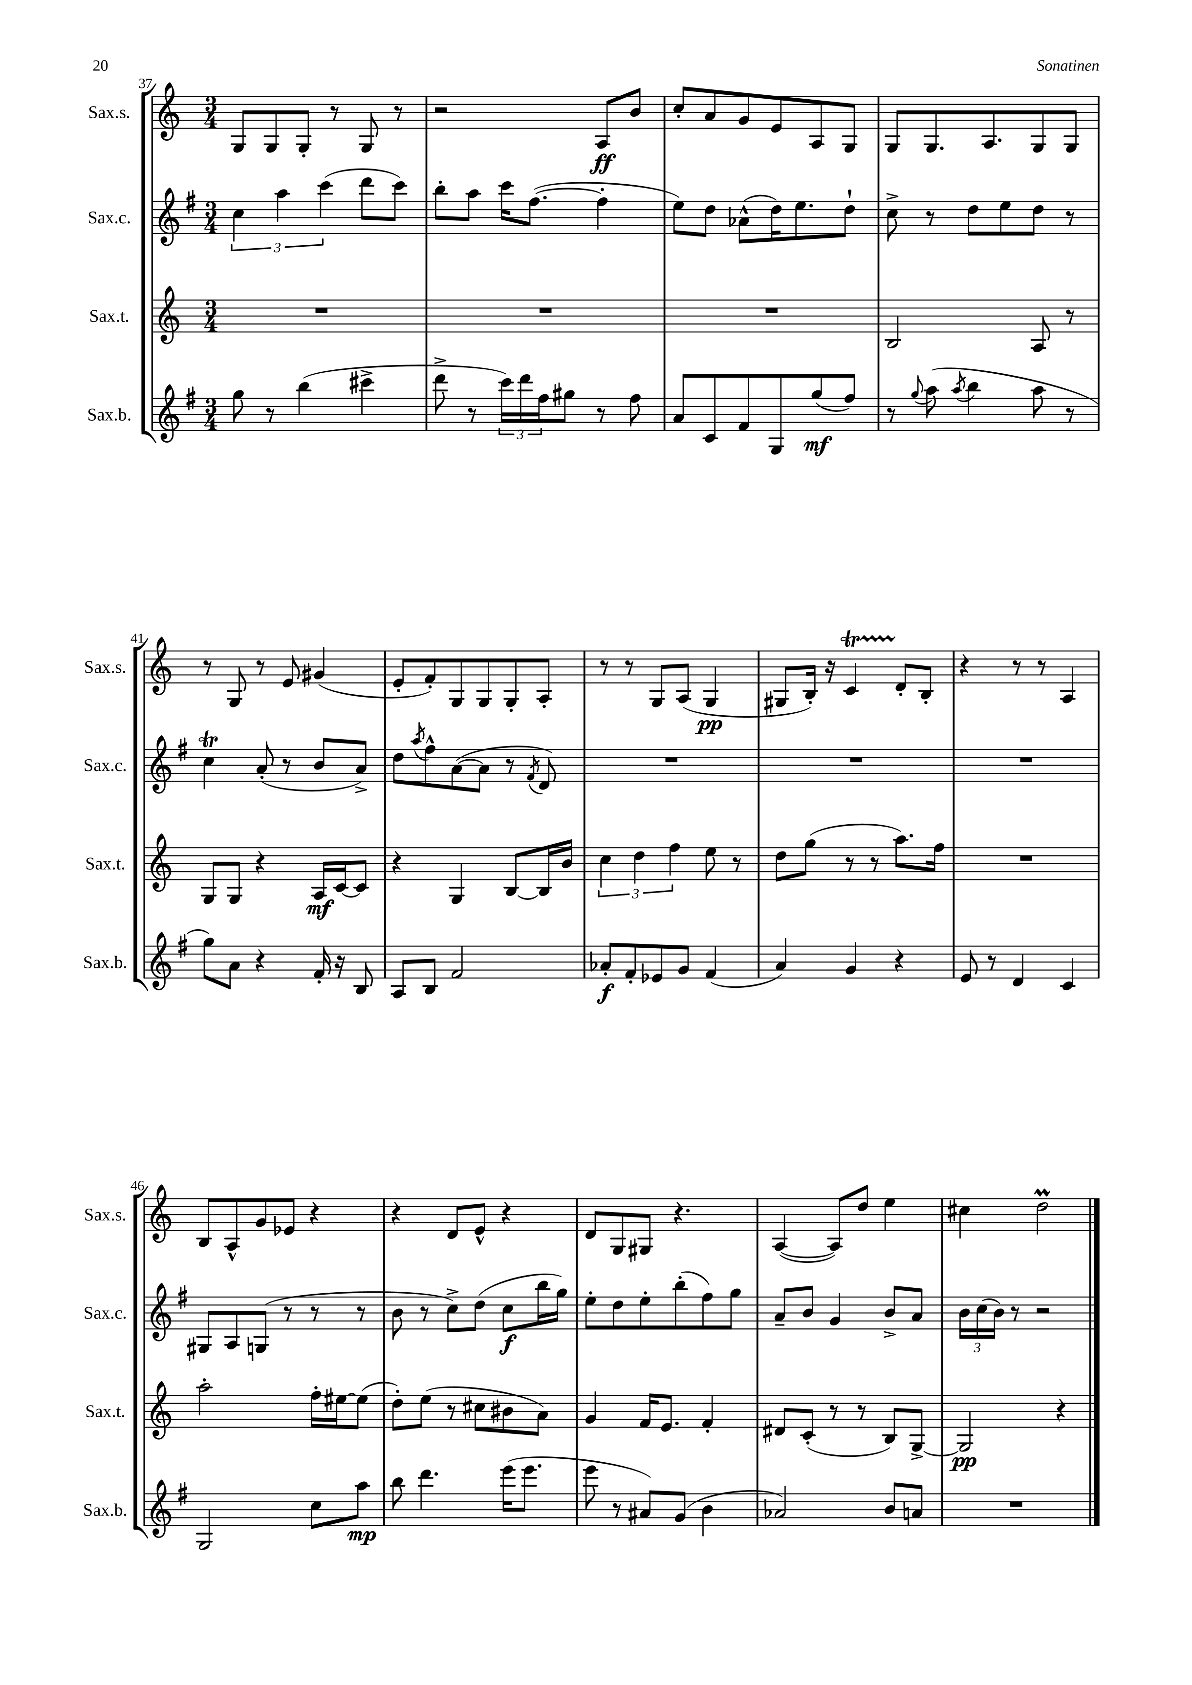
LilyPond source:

<<
\new StaffGroup <<
\new Staff = "s0" \with { instrumentName = "Sax.s." shortInstrumentName = "Sax.s." } {
    \clef treble \key c \major \numericTimeSignature \time 3/4
    g8 g8 g8-. r8 g8 r8 |
    r2 a8\ff b'8 |
    c''8-. a'8 g'8 e'8 a8 g8 |
    g8 g8. a8. g8 g8 |
    r8 g8 r8 e'8 gis'4( |
    e'8-. f'8-.) g8 g8 g8-. a8-. |
    r8 r8 g8 a8( g4\pp |
    gis8 b16-.) r16 c'4\startTrillSpan d'8-.\stopTrillSpan b8-. |
    r4 r8 r8 a4 |
    b8 a8-^ g'8 ees'8 r4 |
    r4 d'8 e'8-^ r4 |
    d'8 g8 gis8 r4. |
    a4~( a8) d''8 e''4 |
    cis''4 d''2\prall \bar "|." |
}
\new Staff = "s1" \with { instrumentName = "Sax.c." shortInstrumentName = "Sax.c." } {
    \clef treble \key g \major \numericTimeSignature \time 3/4
    \tuplet 3/2 { c''4 a''4 c'''4( } d'''8 c'''8) |
    b''8-. a''8 c'''16 fis''8.~( fis''4-. |
    e''8) d''8 aes'8-^( d''16) e''8. d''8-! |
    c''8-> r8 d''8 e''8 d''8 r8 |
    c''4\trill a'8-.( r8 b'8 a'8->) |
    d''8 \acciaccatura { a''8 } fis''8-^ a'8~( a'8 r8 \acciaccatura { fis'8 } d'8) |
    R2. |
    R2. |
    R2. |
    gis8 a8 g8( r8 r8 r8 |
    b'8 r8 c''8->) d''8( c''8\f b''16 g''16) |
    e''8-. d''8 e''8-. b''8-.( fis''8) g''8 |
    a'8-- b'8 g'4 b'8-> a'8 |
    \tuplet 3/2 { b'16 c''16( b'16) } r8 r2 \bar "|." |
}
\new Staff = "s2" \with { instrumentName = "Sax.t." shortInstrumentName = "Sax.t." } {
    \clef treble \key c \major \numericTimeSignature \time 3/4
    R2. |
    R2. |
    R2. |
    b2 a8 r8 |
    g8 g8 r4 a16\mf c'16~ c'8 |
    r4 g4 b8~ b16 b'16 |
    \tuplet 3/2 { c''4 d''4 f''4 } e''8 r8 |
    d''8 g''8( r8 r8 a''8.) f''16 |
    R2. |
    a''2-. f''16-. eis''16~ eis''8( |
    d''8-.) e''8( r8 cis''8 bis'8 a'8) |
    g'4 f'16 e'8. f'4-. |
    dis'8 c'8-.( r8 r8 b8) g8~-> |
    g2\pp r4 \bar "|." |
}
\new Staff = "s3" \with { instrumentName = "Sax.b." shortInstrumentName = "Sax.b." } {
    \clef treble \key g \major \numericTimeSignature \time 3/4
    g''8 r8 b''4( cis'''4-> |
    d'''8-> r8 \tuplet 3/2 { c'''16) d'''16 fis''16 } gis''8 r8 fis''8 |
    a'8 c'8 fis'8 g8 g''8\mf( fis''8) |
    r8 \appoggiatura { g''8 } a''8( \acciaccatura { a''8 } b''4 a''8 r8 |
    g''8) a'8 r4 fis'16-. r16 b8 |
    a8 b8 fis'2 |
    aes'8-.\f fis'8-. ees'8 g'8 fis'4( |
    a'4) g'4 r4 |
    e'8 r8 d'4 c'4 |
    g2 c''8 a''8\mp |
    b''8 d'''4. e'''16( e'''8. |
    e'''8 r8 ais'8) g'8( b'4 |
    aes'2) b'8 a'8 |
    R2. \bar "|." |
}
>>
>>
\layout { \context { \Score currentBarNumber = #37 } }
